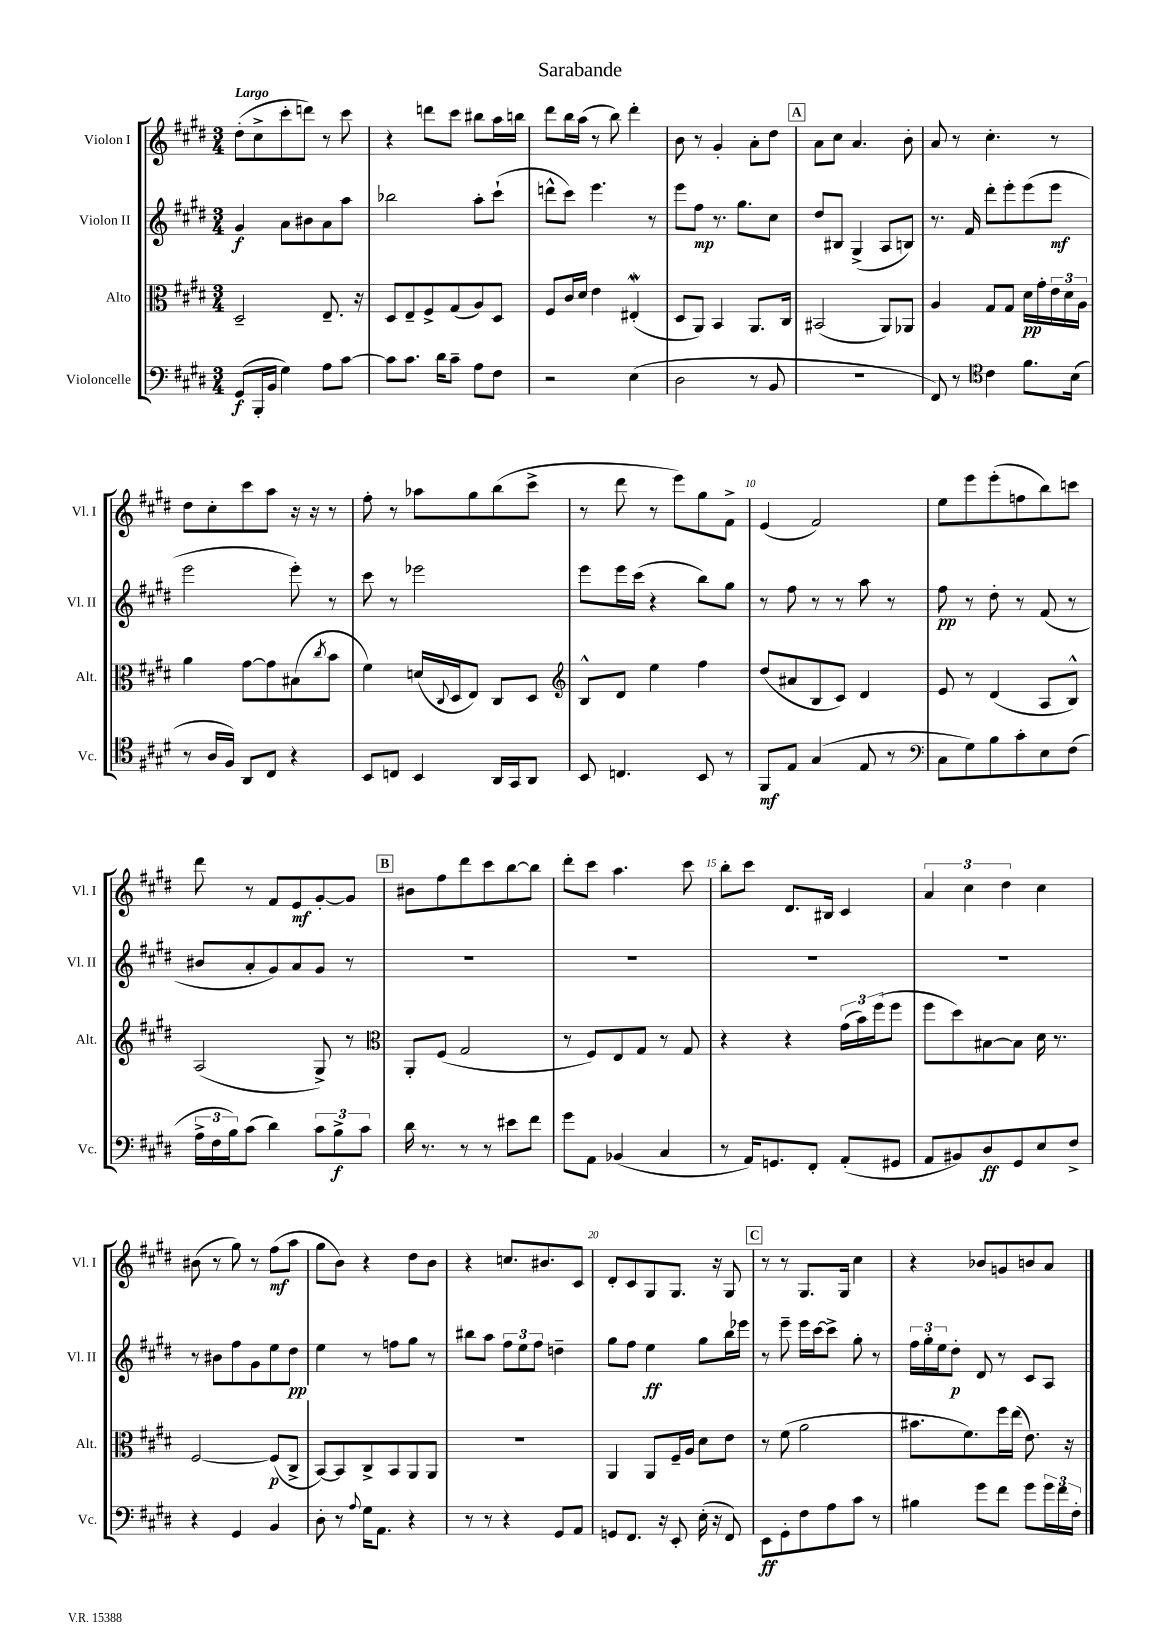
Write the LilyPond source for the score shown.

\header { title = "Sarabande" }
<<
\new StaffGroup <<
\new Staff = "s0" \with { instrumentName = "Violon I" shortInstrumentName = "Vl. I" } {
    \clef treble \key e \major \numericTimeSignature \time 3/4 \tempo "Largo"
    dis''8-.( cis''8-> cis'''8-. d'''8) r8 cis'''8 |
    r4 d'''8 cis'''8 bis''8 a''16 b''16 |
    dis'''8 b''16 a''16( r8 b''8) dis'''4-. |
    b'8 r8 gis'4-. a'8-. dis''8 |
    \mark \markup { \box "A" } a'8 cis''8 a'4. b'8-. |
    a'8 r8 cis''4.-. r8 |
    dis''8 cis''8-. cis'''8 a''8 r16 r16 r8 |
    fis''8-. r8 aes''8 gis''8 b''8( cis'''8-> |
    r8 dis'''8 r8 e'''8) gis''8 fis'8-> |
    e'4( fis'2) |
    e''8 e'''8 e'''8-.( f''8 b''8) c'''8 |
    dis'''8 r8 fis'8 e'8\mf gis'8~-. gis'8 |
    \mark \markup { \box "B" } bis'8 fis''8 dis'''8 cis'''8 b''8~ b''8 |
    dis'''8-. cis'''8 a''4. cis'''8 |
    b''8-. cis'''8 dis'8. bis16 cis'4 |
    \tuplet 3/2 { a'4 cis''4 dis''4 } cis''4 |
    bis'8( r8 gis''8) r8 fis''8\mf( a''8 |
    gis''8 b'8) r4 dis''8 b'8 |
    r4 c''8. bis'8. cis'8 |
    dis'8-. cis'8 gis8 gis8. r16 gis8 |
    \mark \markup { \box "C" } r8 r8 gis8. gis16 cis''4 |
    r4 bes'8 g'8 b'8 a'8 \bar "|." |
}
\new Staff = "s1" \with { instrumentName = "Violon II" shortInstrumentName = "Vl. II" } {
    \clef treble \key e \major \numericTimeSignature \time 3/4
    gis'4\f a'8 bis'8 a'8 a''8 |
    bes''2 a''8-. cis'''8-!( |
    d'''8-^ cis'''8) e'''4. r8 |
    e'''8 fis''8\mp r8. gis''8. cis''8 |
    \mark \markup { \box "A" } dis''8 bis8 gis4->( a8 b8) |
    r8. fis'16 dis'''8-. e'''8-. e'''8( e'''8\mf |
    e'''2 e'''8-.) r8 |
    cis'''8 r8 ees'''2 |
    e'''8 e'''16 cis'''16( r4 b''8) gis''8 |
    r8 fis''8 r8 r8 a''8 r8 |
    fis''8\pp r8 dis''8-. r8 fis'8( r8 |
    bis'8 a'8-. gis'8) a'8 gis'8 r8 |
    \mark \markup { \box "B" } R2. |
    R2. |
    R2. |
    R2. |
    r8 bis'8 fis''8 gis'8 e''8 dis''8\pp |
    e''4 r8 f''8 gis''8 r8 |
    bis''8 a''8 \tuplet 3/2 { fis''8 e''8 fis''8 } d''4-- |
    gis''8 fis''8 e''4\ff gis''8 b''16 ees'''16 |
    \mark \markup { \box "C" } r8 e'''8-- e'''16 cis'''16~ cis'''8-> gis''8-. r8 |
    \tuplet 3/2 { fis''16 gis''16-. e''16 } dis''8-.\p dis'8 r8 cis'8 a8 \bar "|." |
}
\new Staff = "s2" \with { instrumentName = "Alto" shortInstrumentName = "Alt." } {
    \clef alto \key e \major \numericTimeSignature \time 3/4
    dis2-- e8.-- r16 |
    dis8 e8-- fis8-> gis8( a8) dis8 |
    fis8 cis'16 dis'16 e'4 eis4-.\mordent( |
    dis8 a,8) b,4 a,8. cis16 |
    \mark \markup { \box "A" } bis,2( a,8) aes,8 |
    a4 gis8 gis8 dis'16\pp gis'16-. \tuplet 3/2 { e'16 dis'16 a16 } |
    a'4 gis'8~ gis'8 bis8( \acciaccatura { cis''8 } b'8 |
    fis'4) d'16( \appoggiatura { cis8 } dis16 e8) cis8 dis8 |
    \clef treble b8-^ dis'8 e''4 fis''4 |
    dis''8( ais'8 b8 cis'8) dis'4 |
    e'8 r8 dis'4( a8 b8-^) |
    a2( gis8->) r8 |
    \mark \markup { \box "B" } \clef alto a,8-. fis8( gis2 |
    r8 fis8) e8 gis8 r8 gis8 |
    r4 r4 \tuplet 3/2 { gis'16( b'16) fis''16( } fis''8 |
    fis''8 dis''8) bis8~ bis8 dis'16 r8. |
    fis2~ fis8\p( cis8-> |
    b,8~) b,8 cis8-> b,8 a,8 a,8 |
    R2. |
    a,4 a,8 fis16-- a16 dis'8 e'8 |
    \mark \markup { \box "C" } r8 fis'8( a'2 |
    bis'8. fis'8.) fis''16 e''16( e'8.) r16 \bar "|." |
}
\new Staff = "s3" \with { instrumentName = "Violoncelle" shortInstrumentName = "Vc." } {
    \clef bass \key e \major \numericTimeSignature \time 3/4
    gis,8\f( b,,16-. b,16 gis4) a8 cis'8~ |
    cis'8 cis'8. dis'16 cis'8-- a8 fis8 |
    r2 e4( |
    dis2 r8 b,8 |
    \mark \markup { \box "A" } R2. |
    fis,8) r8 \clef tenor cis'4 fis'8. b16( |
    r8 a16 fis16) a,8 cis8 r4 |
    b,8 c8 b,4 a,16 gis,16 a,8 |
    b,8 c4. b,8 r8 |
    fis,8\mf e8 gis4( e8 r8 |
    \clef bass cis8 gis8) b8 cis'8-. e8 fis8( |
    \tuplet 3/2 { a16-> fis16 b16) } cis'8( dis'4) \tuplet 3/2 { cis'8 b8->\f cis'8 } |
    \mark \markup { \box "B" } dis'16 r8. r8 r8 eis'8 fis'8 |
    gis'8 a,8 bes,4( cis4 |
    r8 a,16) g,8. fis,8-. a,8-.( gis,8 |
    a,8 bis,8) dis8\ff gis,8 e8 fis8-> |
    r4 gis,4 b,4 |
    dis8-. r8 \appoggiatura { a8 } gis16 a,8. r4 |
    r8 r8 r4 gis,8 a,8 |
    g,8 fis,8. r16 e,8-. e16-.( r16 fis,8) |
    \mark \markup { \box "C" } e,8\ff gis,8-. fis8 a8 cis'8 r8 |
    bis4 gis'8 fis'8 gis'8 \tuplet 3/2 { gis'16 fis'16 fis16-. } \bar "|." |
}
>>
>>
\layout { \context { \Score \override BarNumber.break-visibility = ##(#f #t #t) barNumberVisibility = #(every-nth-bar-number-visible 5) } }
